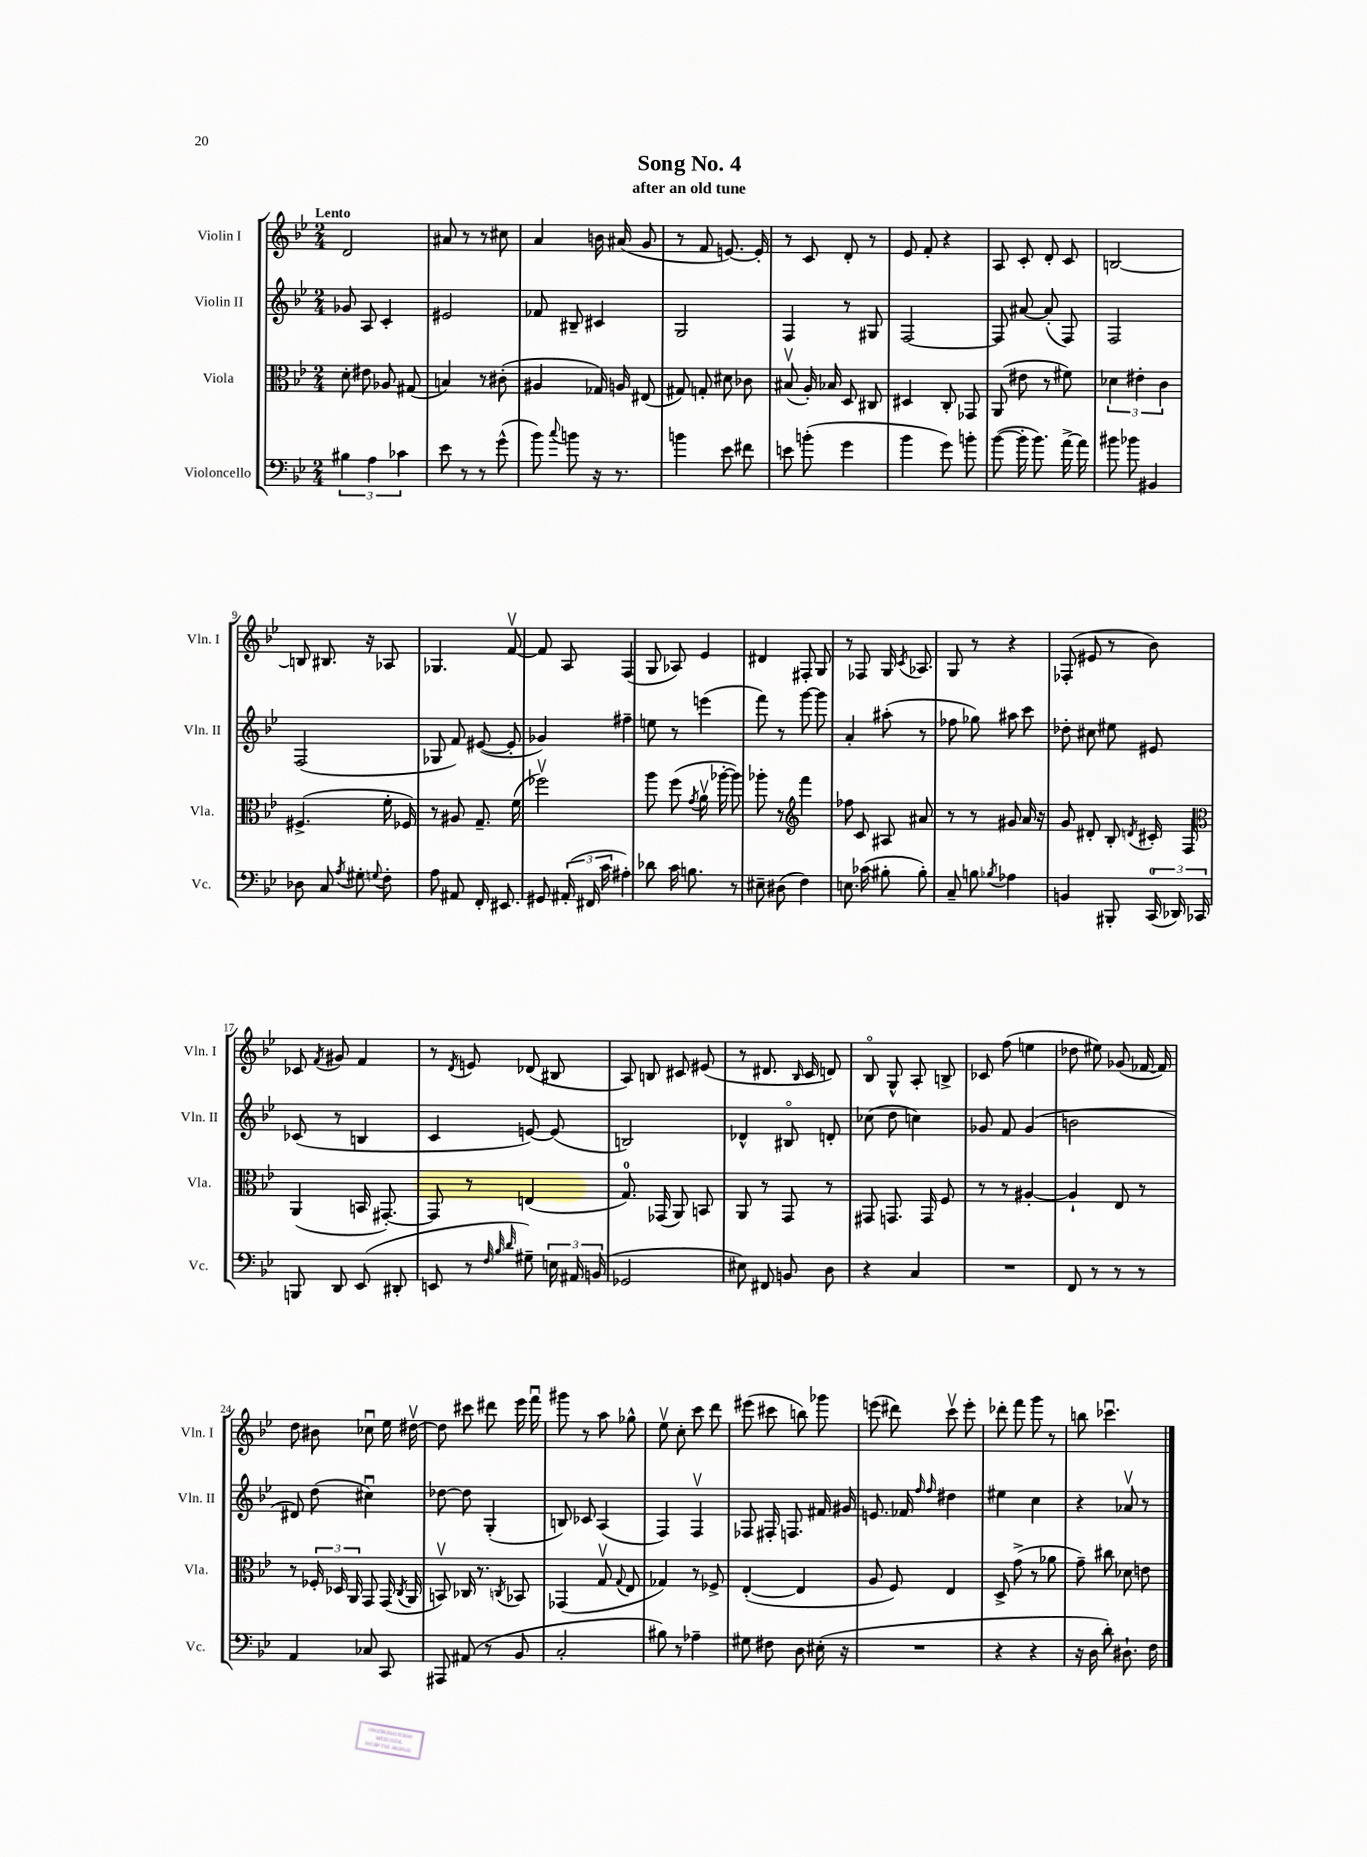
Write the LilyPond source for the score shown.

\header { title = "Song No. 4" subtitle = "after an old tune" }
<<
\new StaffGroup <<
\new Staff = "s0" \with { instrumentName = "Violin I" shortInstrumentName = "Vln. I" } {
    \clef treble \key bes \major \numericTimeSignature \time 2/4 \tempo "Lento"
    \autoBeamOff d'2 |
    ais'8 r8 r8 cis''8 |
    a'4 b'16 ais'16( g'8 |
    r8 f'8 e'8.~) e'16-. |
    r8 c'8 d'8-. r8 |
    ees'8 f'8-. r4 |
    a8 c'8-. d'8-. c'8 |
    b2~ |
    b8 bis8. r16 aes8 |
    ges4. f'8~\upbow |
    f'8 a8 f4( |
    g8 aes8) ees'4 |
    dis'4 fis8-. g8 |
    r8 fes8 g16 \acciaccatura { c'8 } aes8. |
    g8 r8 r4 |
    fes8-.( eis'8 r8 bes'8) |
    ces'8 \acciaccatura { f'8 } gis'8 f'4 |
    r8 \acciaccatura { d'8 } e'8 des'8( bis8 |
    a8) b8 cis'8 eis'8( |
    r8 dis'8. \grace { bes16 } c'16 d'8) |
    bes8\flageolet g8-^ a8-. b8-> |
    ces'8 f''8( e''4 |
    des''8 eis''8) ges'8( fes'16~ fes'16) |
    d''8 bis'8 ces''8\downbow ees''16 dis''16~\upbow |
    dis''8 cis'''8 dis'''8 ees'''16 f'''16\downbow |
    gis'''8 r8 a''8 ges''8-^ |
    ees''8\upbow c''8-. c'''8 d'''8 |
    eis'''8( cis'''8 b''8) ges'''8 |
    e'''8( dis'''8) c'''8\upbow e'''8-. |
    des'''8-. f'''8 g'''8 r8 |
    b''8 ces'''4.\downbow \bar "|." |
}
\new Staff = "s1" \with { instrumentName = "Violin II" shortInstrumentName = "Vln. II" } {
    \clef treble \key bes \major \numericTimeSignature \time 2/4
    \autoBeamOff ges'8 a8 c'4-. |
    eis'2 |
    fes'8 bis8-- cis'4 |
    g2 |
    f4 r8 gis8 |
    f2~ |
    f8 ais'8~ ais'8-.( f8) |
    f2 |
    f2( |
    ges8 f'8) eis'8~( eis'8-. |
    ges'4) fis''4-- |
    e''8 r8 e'''4( |
    f'''8) r8 g'''8~ g'''8 |
    a'4-. ais''8-.( r8 |
    fes''8 ges''8) ais''8 c'''8 |
    des''8-. cis''8 eis''8 eis'8 |
    ces'8( r8 b4 |
    c'4 e'8~) e'8( |
    b2) |
    des'4-^ bis8\flageolet d'8-. |
    ces''8( d''8 c''4) |
    ges'8 f'8 ges'4( |
    b'2 |
    dis'8) d''8( cis''4\downbow) |
    des''8~ des''8 g4-.( |
    b8) ces'8 a4( |
    f4) f4\upbow |
    fes8 fis16-. f8. fis'16 gis'16 |
    e'8. fes'16 \grace { f''16 f''16 } dis''4 |
    eis''4 c''4 |
    r4 aes'8\upbow r8 \bar "|." |
}
\new Staff = "s2" \with { instrumentName = "Viola" shortInstrumentName = "Vla." } {
    \clef alto \key bes \major \numericTimeSignature \time 2/4
    \autoBeamOff d'8-. eis'8 aes8 gis8( |
    b4) r8 cis'8-.( |
    ais4 ges16) a16 eis8( |
    gis8) g8-. dis'8 ces'8 |
    bis8\upbow( a16-.) bes16 d8 cis8 |
    dis4 c8-. ges,8 |
    a,8( eis'8 r8 fis'8) |
    \tuplet 3/2 { des'4 eis'4-. c'4 } |
    fis4.->( f'16-. fes16) |
    r8 ais8 g8.-- f'16( |
    fes''2\upbow) |
    a''8 f''8( \acciaccatura { g'8 } a'16\upbow aes''16~-. aes''8) |
    aes''8-. r8 \clef treble f'''4 |
    fes''8 c'8 ais8 ais'8 |
    r8 r8 gis'8 a'16 r16 |
    g'8 dis'8-. bes8-. \acciaccatura { d'8 } cis'16-. f16 |
    \clef alto a,4( b,16 gis,8.~-.) |
    gis,8 r8 e4( |
    g8.-0) ges,16( a,8) b,8 |
    a,8 r8 g,8 r8 |
    gis,8 g,8. g,16 f8 |
    r8 r8 ais4~-. |
    ais4-! ees8 r8 |
    r8 \tuplet 3/2 { fes16-. des16 a,16 } g,8 g,16( \acciaccatura { c8 } a,16 |
    b,8\upbow) ces16 r8. \acciaccatura { c8 } bes,8 |
    ges,4( g8\upbow \appoggiatura { g8 } ees8 |
    ges4) r8 fes8-> |
    ees4~-.( ees4 |
    a8 f8) ees4 |
    d8-> g'8->( r8 aes'8 |
    g'8--) cis''8 des'8 e'8 \bar "|." |
}
\new Staff = "s3" \with { instrumentName = "Violoncello" shortInstrumentName = "Vc." } {
    \clef bass \key bes \major \numericTimeSignature \time 2/4
    \autoBeamOff \tuplet 3/2 { bis4 a4 ces'4 } |
    ees'8 r8 r8 g'8-^( |
    bes'8) \appoggiatura { c''8 } b'8 r16 r8. |
    b'4 ees'8 fis'8 |
    e'8 b'8-.( g'4 |
    bes'4 g'8) b'8-. |
    bes'8~( bes'16-. bes'8.) a'16~-> a'16 |
    bis'8 bes'8 bis,4 |
    des8 c8 \acciaccatura { a8 } gis8-. \appoggiatura { g8 } f8-. |
    a8 ais,8 f,16-. eis,8. |
    gis,8 \tuplet 3/2 { ais,16-.( fis,16 c'16 } ais4-.) |
    des'8 c'16 b8. r8 |
    eis8-- dis8( f4) |
    e8. ces'16( bis8-. bis8-.) |
    c8-- b8 \acciaccatura { bes8 } aes4 |
    b,4 bis,,8-. \tuplet 3/2 { c,16-0( des,16) ces,16 } |
    b,,8 d,8 ees,8( dis,8-. |
    e,8 r8 \grace { f32 bes32 d'32 } gis8--) \tuplet 3/2 { e16 ais,16 b,16( } |
    ges,2 |
    eis8) fis,8 b,8 d8 |
    r4 c4 |
    R2 |
    f,8 r8 r8 r8 |
    a,4 ces8 c,8 |
    ais,,8 ais,8( r8 bes,8 |
    c2-. |
    bis8) r8 aes4-- |
    gis8 fis8 d8 eis16-.( r16 |
    R2 |
    r4 r4 |
    r16 d16 d'8-.) dis8.-! f16 \bar "|." |
}
>>
>>
